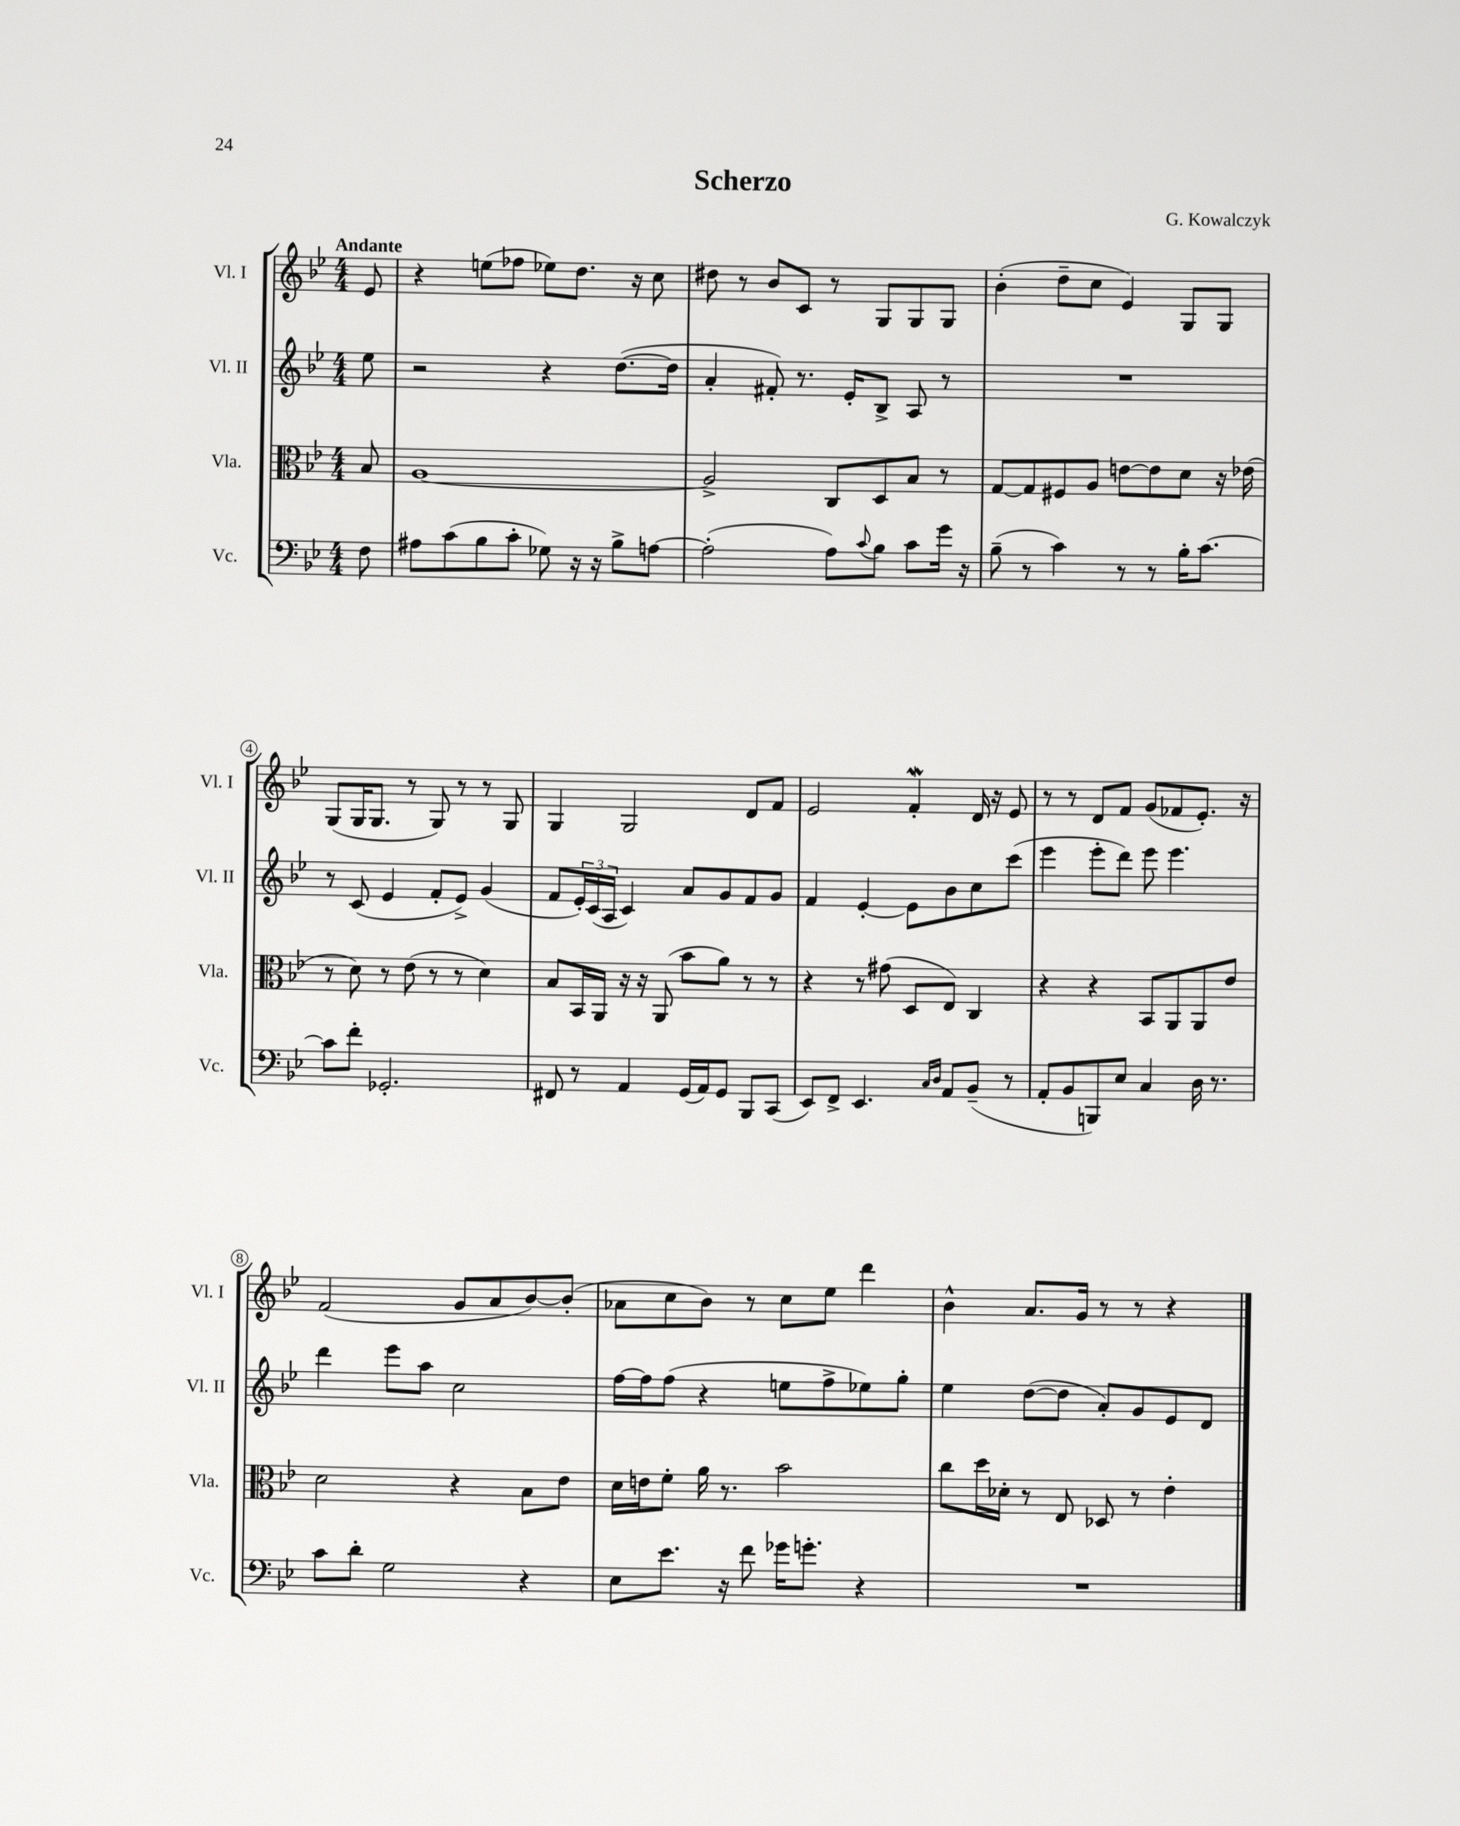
\header { title = "Scherzo" composer = "G. Kowalczyk" }
<<
\new StaffGroup <<
\new Staff = "s0" \with { instrumentName = "Vl. I" shortInstrumentName = "Vl. I" } {
    \clef treble \key bes \major \numericTimeSignature \time 4/4 \partial 8 \tempo "Andante"
    ees'8 |
    r4 e''8( fes''8 ees''8) d''8. r16 c''8 |
    dis''8 r8 bes'8 c'8 r8 g8 g8 g8 |
    bes'4-.( d''8-- c''8 ees'4) g8 g8 |
    g8( g16 g8. r8 g8) r8 r8 g8 |
    g4 g2 d'8 f'8 |
    ees'2 f'4-.\mordent d'16 r16 ees'8 |
    r8 r8 d'8 f'8 g'8( fes'8 ees'8.-.) r16 |
    f'2( g'8 a'8 bes'8~) bes'8-.( |
    aes'8 c''8 bes'8) r8 c''8 ees''8 d'''4 |
    bes'4-^ a'8. g'16 r8 r8 r4 \bar "|." |
}
\new Staff = "s1" \with { instrumentName = "Vl. II" shortInstrumentName = "Vl. II" } {
    \clef treble \key bes \major \numericTimeSignature \time 4/4 \partial 8
    ees''8 |
    r2 r4 d''8.~( d''16 |
    a'4-. fis'8-.) r8. ees'16-. bes8-> a8 r8 |
    R1 |
    r8 c'8( ees'4 f'8-. ees'8->) g'4( |
    f'8 \tuplet 3/2 { ees'16-.) c'16( a16 } c'4) a'8 g'8 f'8 g'8 |
    f'4 ees'4~-. ees'8 bes'8 c''8 c'''8( |
    ees'''4 ees'''8-. d'''8) ees'''8 ees'''4. |
    d'''4 ees'''8 a''8 c''2 |
    f''16~ f''16 f''8( r4 e''8 f''8-> ees''8) g''8-. |
    ees''4 d''8~( d''8 a'8-.) g'8 ees'8 d'8 \bar "|." |
}
\new Staff = "s2" \with { instrumentName = "Vla." shortInstrumentName = "Vla." } {
    \clef alto \key bes \major \numericTimeSignature \time 4/4 \partial 8
    bes8 |
    a1~ |
    a2-> c8 d8 bes8 r8 |
    g8~ g8 fis8 a8 e'8~ e'8 d'8 r16 ees'16( |
    r8 d'8) r8 ees'8( r8 r8 d'4) |
    bes8 bes,16 a,16 r16 r16 a,8( bes'8 a'8) r8 r8 |
    r4 r8 gis'8( d8 ees8) c4 |
    r4 r4 bes,8 a,8 a,8 ees'8 |
    d'2 r4 bes8 ees'8 |
    d'16 e'16 f'8-. a'16 r8. bes'2 |
    c''8 d''16 des'16-. r8 ees8 des8 r8 ees'4-. \bar "|." |
}
\new Staff = "s3" \with { instrumentName = "Vc." shortInstrumentName = "Vc." } {
    \clef bass \key bes \major \numericTimeSignature \time 4/4 \partial 8
    f8 |
    ais8 c'8( bes8 c'8-. ges8) r16 r16 bes8-> a8~ |
    a2-.( a8) \appoggiatura { c'8 } bes8 c'8 g'16 r16 |
    bes8--( r8 c'4) r8 r8 bes16-. c'8.~ |
    c'8 f'8-. ges,2.-. |
    fis,8 r8 a,4 g,16( a,16) g,8 bes,,8 c,8( |
    ees,8) f,8-> ees,4. \grace { c16 d16 } a,8 bes,8--( r8 |
    a,8-. bes,8 b,,8) ees8 c4 d16 r8. |
    c'8 d'8-. g2 r4 |
    ees8 ees'8. r16 f'8 ges'16 g'8.-. r4 |
    R1 \bar "|." |
}
>>
>>
\layout { \context { \Score \override BarNumber.stencil = #(make-stencil-circler 0.1 0.3 ly:text-interface::print) } }
